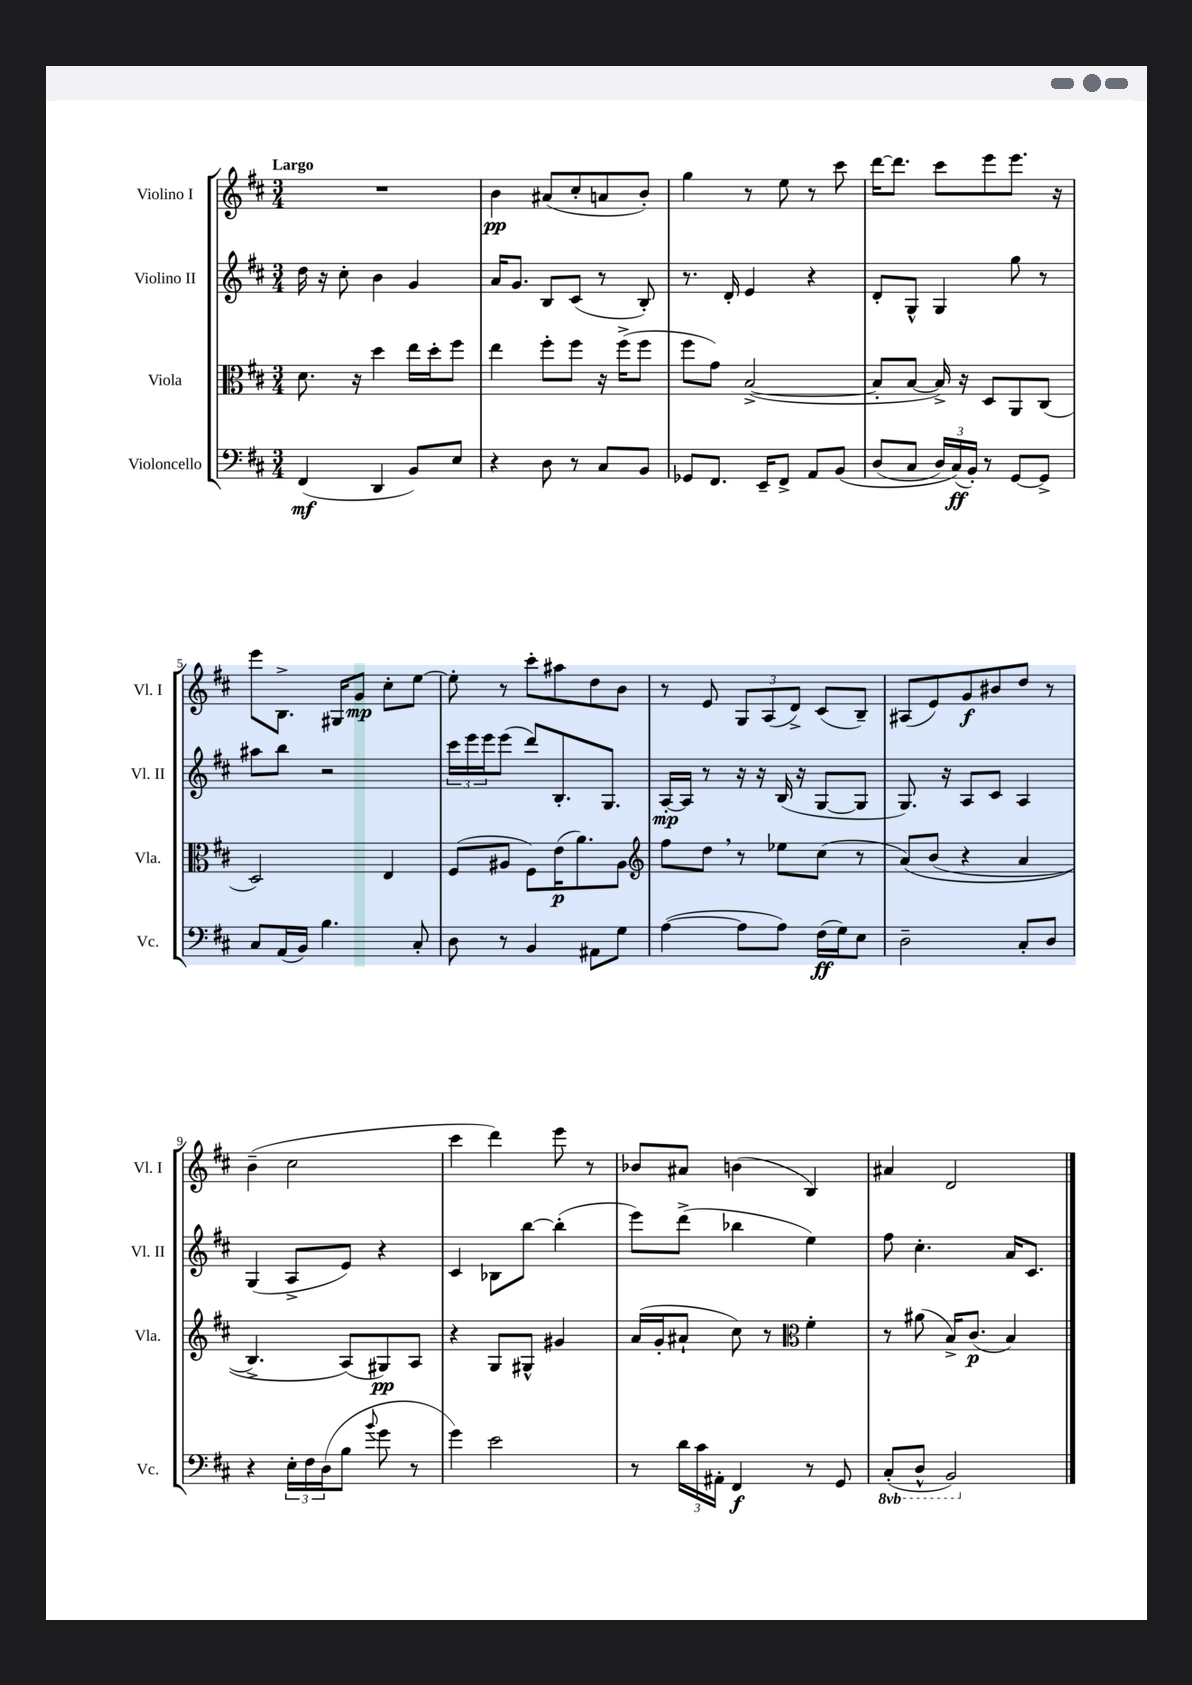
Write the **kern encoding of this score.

**kern	**dynam	**kern	**dynam	**kern	**dynam	**kern	**dynam
*part4	*part4	*part3	*part3	*part2	*part2	*part1	*part1
*staff4	*staff4	*staff3	*staff3	*staff2	*staff2	*staff1	*staff1
*I"Violoncello	*	*I"Viola	*	*I"Violino II	*	*I"Violino I	*
*I'Vc.	*	*I'Vla.	*	*I'Vl. II	*	*I'Vl. I	*
*clefF4	*	*clefC3	*	*clefG2	*	*clefG2	*
*k[f#c#]	*	*k[f#c#]	*	*k[f#c#]	*	*k[f#c#]	*
*M3/4	*	*M3/4	*	*M3/4	*	*M3/4	*
=1	=1	=1	=1	=1	=1	=1	=1
!	!	!	!	!	!	!LO:TX:a:B:t=Largo	!
(4FF#/	mf	8.d\	.	16dd\	.	2.r	.
.	.	.	.	16r	.	.	.
.	.	.	.	8cc#'\	.	.	.
.	.	16r	.	.	.	.	.
4DD/	.	4dd\	.	4b\	.	.	.
8BB/L)	.	16ee\LL	.	4g/	.	.	.
.	.	16dd'\J	.	.	.	.	.
8E/J	.	8ff#\J	.	.	.	.	.
=2	=2	=2	=2	=2	=2	=2	=2
4r	.	4ee\	.	16a/KL	.	4b\	pp
.	.	.	.	8.g/J	.	.	.
8D\	.	8ff#'\L	.	8B/L	.	(8a#X/L	.
8r	.	8ff#\J	.	(8c#/J	.	8cc#'/	.
8C#/L	.	16r	.	8r	.	8an/	.
.	.	(16ff#^\KL	.	.	.	.	.
8BB/J	.	8ff#\J	.	8B'/)	.	8b'/J)	.
=3	=3	=3	=3	=3	=3	=3	=3
8GG-X/L	.	8ff#\L	.	8.r	.	4gg\	.
8.FF#/J	.	8g\J)	.	.	.	.	.
.	.	.	.	16d'/	.	.	.
.	.	([2B^/	.	4e/	.	8r	.
16EE~/KL	.	.	.	.	.	.	.
8FF#^/J	.	.	.	.	.	8ee\	.
8AA/L	.	.	.	4r	.	8r	.
(8BB/J	.	.	.	.	.	8ccc#\	.
=4	=4	=4	=4	=4	=4	=4	=4
(8D/L	.	8B'/L]	.	8d'/L	.	[16ddd\KL	.
.	.	.	.	.	.	8.ddd\J]	.
8C#/J	.	[8B/J	.	8G^^/J	.	.	.
24D/LL)	.	16B^/])	.	4G/	.	8ccc#\L	.
(24C#/)	ff	.	.	.	.	.	.
.	.	16r	.	.	.	.	.
24BB'/JJ)	.	.	.	.	.	.	.
8r	.	8D/L	.	.	.	8eee\	.
[8GG/L	.	8AA/	.	8gg\	.	8.eee\J	.
8GG^/J]	.	(8C#/J	.	8r	.	.	.
.	.	.	.	.	.	16r	.
!!LO:LB:g=z
=5	=5	=5	=5	=5	=5	=5	=5
8C#/L	.	2D/)	.	8aa#X\L	.	8eee\L	.
(16AA/L	.	.	.	8bb\J	.	8.B^\J	.
16BB/JJ)	.	.	.	.	.	.	.
4.B\	.	.	.	2r	.	.	.
.	.	.	.	.	.	16G#X/KL	.
.	.	.	.	.	.	8g/J	mp
.	.	4E/	.	.	.	8cc#'\L	.
8C#'/	.	.	.	.	.	[8ee\J	.
=6	=6	=6	=6	=6	=6	=6	=6
8D\	.	(8F#/L	.	24ccc#\LL	.	8ee'\]	.
.	.	.	.	24eee\	.	.	.
.	.	.	.	24eee\J	.	.	.
8r	.	8A#X/J	.	(8eee\J	.	8r	.
4BB/	.	8F#\L)	.	8ddd/L)	.	8ccc#'\L	.
.	.	(16e\K	p	8.B'/	.	8aa#X\	.
.	.	8.a\)	.	.	.	.	.
8AA#X\L	.	.	.	.	.	8dd\	.
.	.	.	.	8.G/J	.	.	.
8G\J	.	8A#\J	.	.	.	8b\J	.
=7	=7	=7	=7	=7	=7	=7	=7
*	*	*clefG2	*	*	*	*	*
([4A\	.	8ff#\L	.	[16A'/LL	mp	8r	.
.	.	.	.	16A/JJ]	.	.	.
.	.	8dd,\J	.	8r	.	8e/	.
8A\L]	.	8r	.	16r	.	12G/L	.
.	.	.	.	16r	.	.	.
.	.	.	.	.	.	(12A/	.
8A\J)	.	8ee-X\L	.	(16B/	.	.	.
.	.	.	.	.	.	12d^/J)	.
.	.	.	.	16r	.	.	.
(16F#\LL	ff	(8cc#\J	.	[8G/L	.	(8c#/L	.
16G\J)	.	.	.	.	.	.	.
8E\J	.	8r	.	8G/J]	.	8B~/J)	.
=8	=8	=8	=8	=8	=8	=8	=8
2D~\	.	(8a/L)	.	8.G/)	.	(8A#X/L	.
.	.	(8b/J	.	.	.	8e/)	.
.	.	.	.	16r	.	.	.
.	.	4r	.	8A/L	.	8g/	f
.	.	.	.	8c#/J	.	8b#X/	.
8C#'/L	.	4a/	.	4A/	.	8dd/J	.
8D/J	.	.	.	.	.	8r	.
!!LO:LB:g=z
=9	=9	=9	=9	=9	=9	=9	=9
4r	.	4.B^/)	.	(4G/	.	(4b~\	.
24E'\LL	.	.	.	8A^/L	.	2cc#\	.
24F#\	.	.	.	.	.	.	.
(24D\J	.	.	.	.	.	.	.
8B\J	.	(8A/L)	.	8e/J)	.	.	.
8qqb/	.	.	.	.	.	.	.
8g\	.	8G#X/)	pp	4r	.	.	.
8r	.	8A/J	.	.	.	.	.
=10	=10	=10	=10	=10	=10	=10	=10
4g\)	.	4r	.	4c#/	.	4ccc#\	.
2e\	.	8G/L	.	8B-X\L	.	4ddd\)	.
.	.	8G#X^^/J	.	[8bb\J	.	.	.
.	.	4g#X/	.	(4bb'\]	.	8eee\	.
.	.	.	.	.	.	8r	.
=11	=11	=11	=11	=11	=11	=11	=11
8r	.	(16a/LL	.	8eee\L)	.	8b-X/L	.
.	.	16g'/J	.	.	.	.	.
24d\LL	.	8a#X`/J	.	(8ddd^\J	.	8a#X/J	.
24c#\	.	.	.	.	.	.	.
24AA#X'\JJ	.	.	.	.	.	.	.
4FF#/	f	8cc#\)	.	4bb-X\	.	(4bn\	.
.	.	8r	.	.	.	.	.
*	*	*clefC3	*	*	*	*	*
8r	.	4f#'\	.	4ee\)	.	4B/)	.
8GG/	.	.	.	.	.	.	.
=12	=12	=12	=12	=12	=12	=12	=12
*8ba	*	*	*	*	*	*	*
(8CC#'/L	.	8r	.	8ff#\	.	4a#X/	.
8DD^^/J	.	(8a#X\	.	4.cc#'\	.	.	.
2BBB/)	.	16B^/KL)	.	.	.	2d/	.
.	.	(8.c#/J	p	.	.	.	.
.	.	4B/)	.	16a/KL	.	.	.
.	.	.	.	8.c#/J	.	.	.
*X8ba	*	*	*	*	*	*	*
==	==	==	==	==	==	==	==
*-	*-	*-	*-	*-	*-	*-	*-
